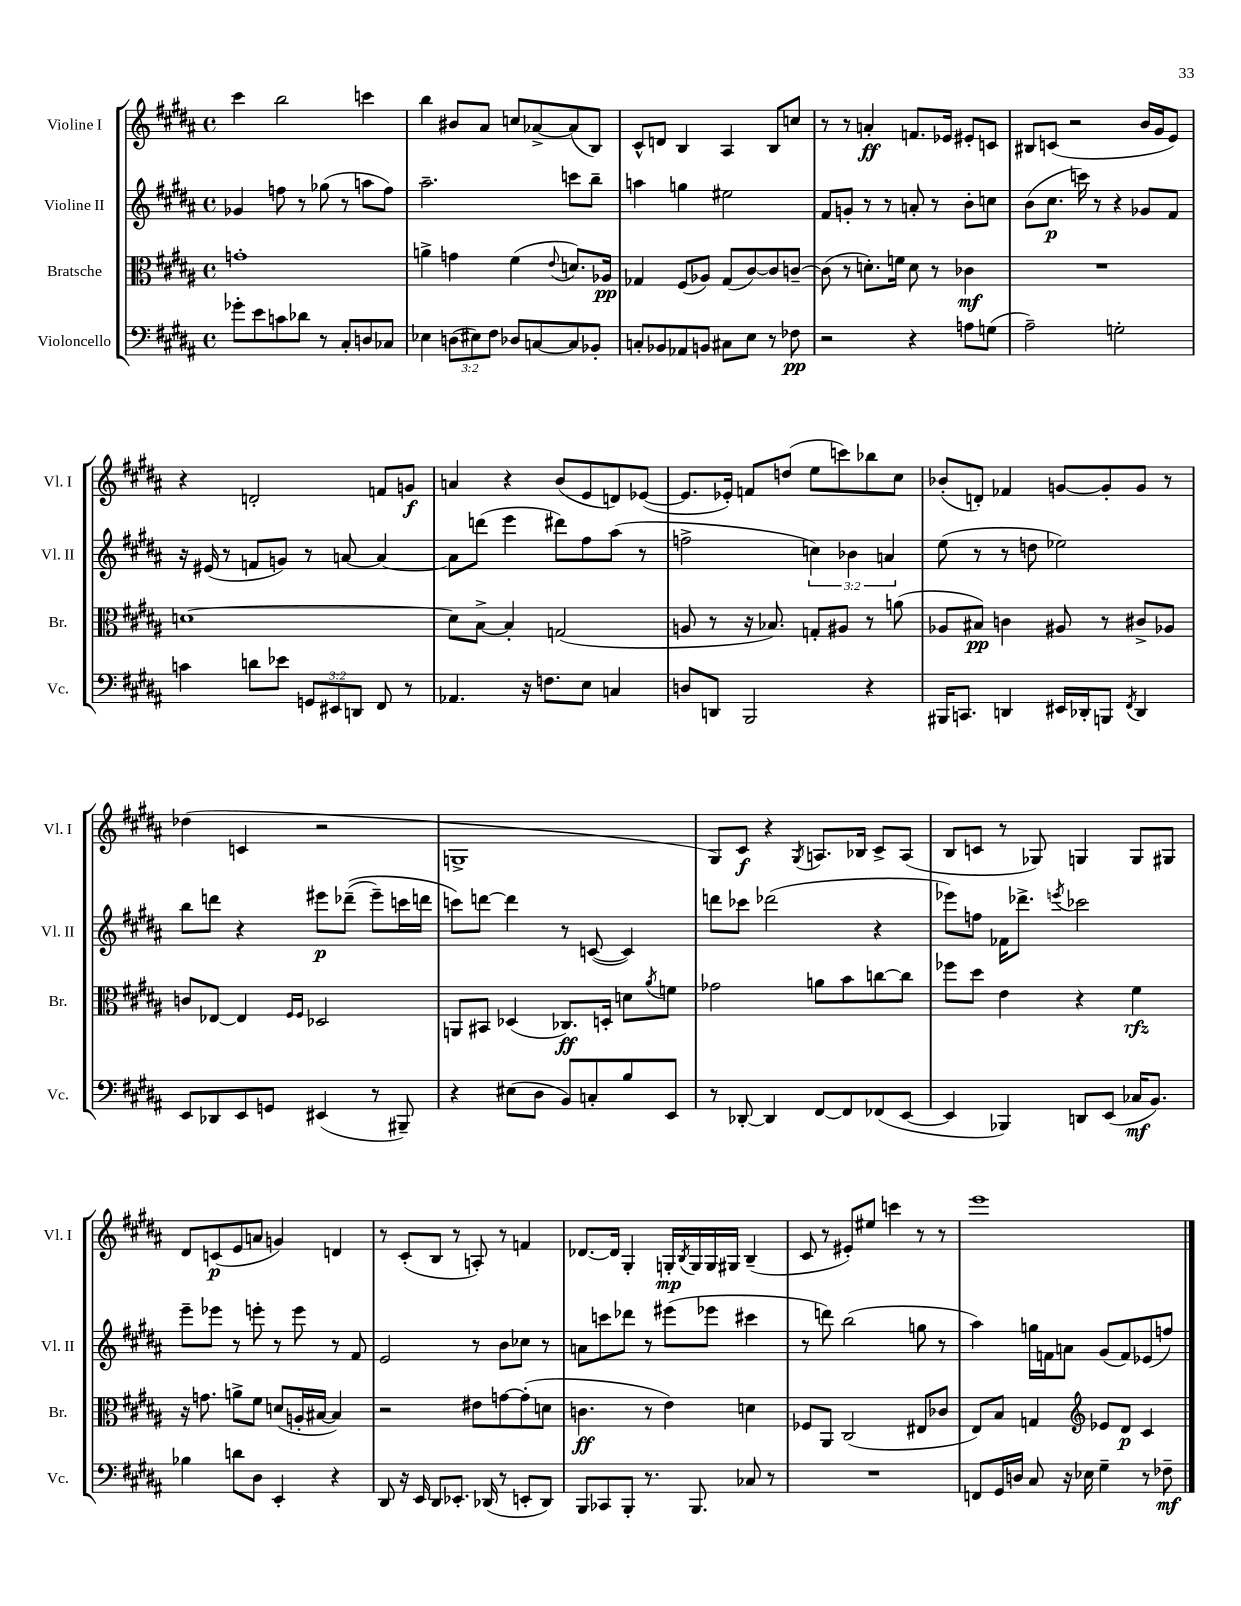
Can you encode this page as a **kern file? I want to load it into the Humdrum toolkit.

**kern	**kern	**kern	**kern
*staff4	*staff3	*staff2	*staff1
*clefF4	*clefC3	*clefG2	*clefG2
*k[f#c#g#d#a#]	*k[f#c#g#d#a#]	*k[f#c#g#d#a#]	*k[f#c#g#d#a#]
*M4/4	*M4/4	*M4/4	*M4/4
*met(c)	*met(c)	*met(c)	*met(c)
8g-'	1g'	4g-	4ccc#
8e	.	.	.
8c	.	8ff	2bb
8d-	.	8r	.
8r	.	(8gg-	.
8C#'	.	8r	.
8D	.	8aa	4ccc
8C-	.	8ff)	.
=	=	=	=
4E-	4a^	2.aa#~	4bb
(12D	4g	.	8b#
12E#)	.	.	.
.	.	.	8a#
12F#	.	.	.
8D-	(4f#	.	8cc
[8C	.	.	[8a-^
.	8qqe	.	.
8C]	8.d)	8ccc	(8a-]
8BB-'	.	8bb~	8B)
.	16A-	.	.
=	=	=	=
8C'	4G-	4aa	8c#^^
8BB-	.	.	8d
8AA-	(8F#	4gg	4B
8BB	8A-)	.	.
8C#	(8G-	2ee#	4A#
8E	[8c#)	.	.
8r	8c#]	.	8B
8F-	[8c~	.	8cc
=	=	=	=
2r	(8c]	8f#	8r
.	8r	8g'	8r
.	8.d')	8r	4a'
.	.	8r	.
.	16f	.	.
4r	8d	8a'	8.f
.	8r	8r	.
.	.	.	16e-
8A	4c-	8b'	8e#'
(8G	.	8cc	8c
=	=	=	=
2A#~)	1r	(8b	8B#
.	.	8.cc#	(8c
.	.	.	2r
.	.	16ccc)	.
.	.	8r	.
2G'	.	4r	.
.	.	8g-	16b
.	.	.	16g#
.	.	8f#	8e)
=	=	=	=
4c	[1d	16r	4r
.	.	(16e#	.
.	.	8r	.
8d	.	8f	2d'
8e-	.	8g)	.
12GG	.	8r	.
12EE#	.	.	.
.	.	[8a	.
12DD	.	.	.
8FF#	.	4a_	8f
8r	.	.	8g
=	=	=	=
4.AA-	8d]	8a]	4a
.	[8B^	(8ddd	.
.	4B']	4eee	4r
16r	.	.	.
8.F	.	.	.
.	(2G	8ddd#)	(8b
8E	.	8ff#	8e
4C	.	(8aa#	8d)
.	.	8r	([8e-
=	=	=	=
8D	8A	2ff^	8.e-]
8DD	8r	.	.
.	.	.	16e-')
2BBB	16r	.	8f
.	8.B-)	.	.
.	.	.	(8dd
.	8G'	6cc)	8ee
.	8A#	.	8ccc)
.	.	6b-	.
4r	8r	.	8bb-
.	.	6a	.
.	(8a	.	8cc#
=	=	=	=
16BBB#	8A-	(8ee	(8b-'
8.CC	.	.	.
.	8B#)	8r	8d')
4DD	4c	8r	4f-
.	.	8dd	.
16EE#	8A#	2ee-)	[8g
16DD-'	.	.	.
8BBB	8r	.	8g']
8qFF#	.	.	.
4DD-	8c#^	.	8g
.	8A-	.	8r
=	=	=	=
8EE	8c	8bb	(4dd-
8DD-	[8E-	8ddd	.
8EE	4E-]	4r	4c
8GG	.	.	.
.	16qqF#	.	.
.	16qqF#	.	.
(4EE#	2D-	8eee#	2r
.	.	&((8ddd-~	.
8r	.	8eee#~)	.
8BBB#~)	.	16ccc	.
.	.	16ddd	.
=	=	=	=
4r	8AA	8ccc&)	1G^
.	8BB#	[8ddd	.
(8E#	(4D-	4ddd]	.
8D#	.	.	.
8BB)	8.C-)	8r	.
8C'	.	([8c	.
.	16D'	.	.
8B	8d	4c])	.
.	8qa#	.	.
8EE	8f	.	.
=	=	=	=
8r	2g-	8ddd	8G#)
[8DD-'	.	8ccc-	8c#
4DD-]	.	(2ddd-	4r
.	.	.	8qG#
[8FF#	8a	.	8.A
8FF#]	8b	.	.
.	.	.	16B-
(8FF-	[8cc	4r	8c#^
[8EE	8cc]	.	(8A
=	=	=	=
4EE]	8ff-	8eee-)	8B
.	8dd#	8ff	8c
4BBB-)	4e	16f-	8r
.	.	8.ddd-^	.
.	.	.	8G-)
.	.	8qeee	.
8DD	4r	2ccc-	4G
(8EE	.	.	.
16C-	4f#	.	8G
8.BB)	.	.	.
.	.	.	8G#
=	=	=	=
4B-	16r	8eee~	8d#
.	8.g	.	.
.	.	8eee-	(8c
8d	8a^	8r	8e
8D#	8f#	8eee'	8a
4EE'	(8d	8r	4g)
.	16A'	8eee	.
.	[16B#	.	.
4r	4B#])	8r	4d
.	.	8f#	.
=	=	=	=
8DD#	2r	2e	8r
16r	.	.	(8c#'
16EE	.	.	.
8DD#	.	.	8B
8.EE-'	.	.	8r
.	8e#	8r	8A')
(16DD-	.	.	.
8r	[8g	8b	8r
8EE'	(8g']	8cc-	4f
8DD-)	8d	8r	.
=	=	=	=
8BBB	4.c	8a	[8.d-
8CC-	.	8ccc	.
.	.	.	16d-]
8BBB'	.	8ddd-	4G#'
8.r	8r	8r	.
.	4e)	(8eee#	16G'
.	.	.	8qB
8.BBB	.	.	16G
.	.	8eee-	16G
.	.	.	16G#
8C-	4d	4ccc#	(4B~
8r	.	.	.
=	=	=	=
1r	8F-	8r	8c#
.	8AA#	8ddd)	8r
.	(2C#	(2bb	8e#')
.	.	.	8ee#
.	.	.	4ccc
.	8E#	8gg	8r
.	8c-	8r	8r
=	=	=	=
8FF	8E)	4aa#)	1eee
16GG#	8B	.	.
16D	.	.	.
8C#	4G	16gg	.
.	.	16f	.
16r	.	8a	.
16E-	.	.	.
*	*clefG2	*	*
4G#~	8e-	(8g#	.
.	8d#	8f)	.
8r	4c#	(8e-	.
8F-~	.	8ff)	.
==	==	==	==
*-	*-	*-	*-
